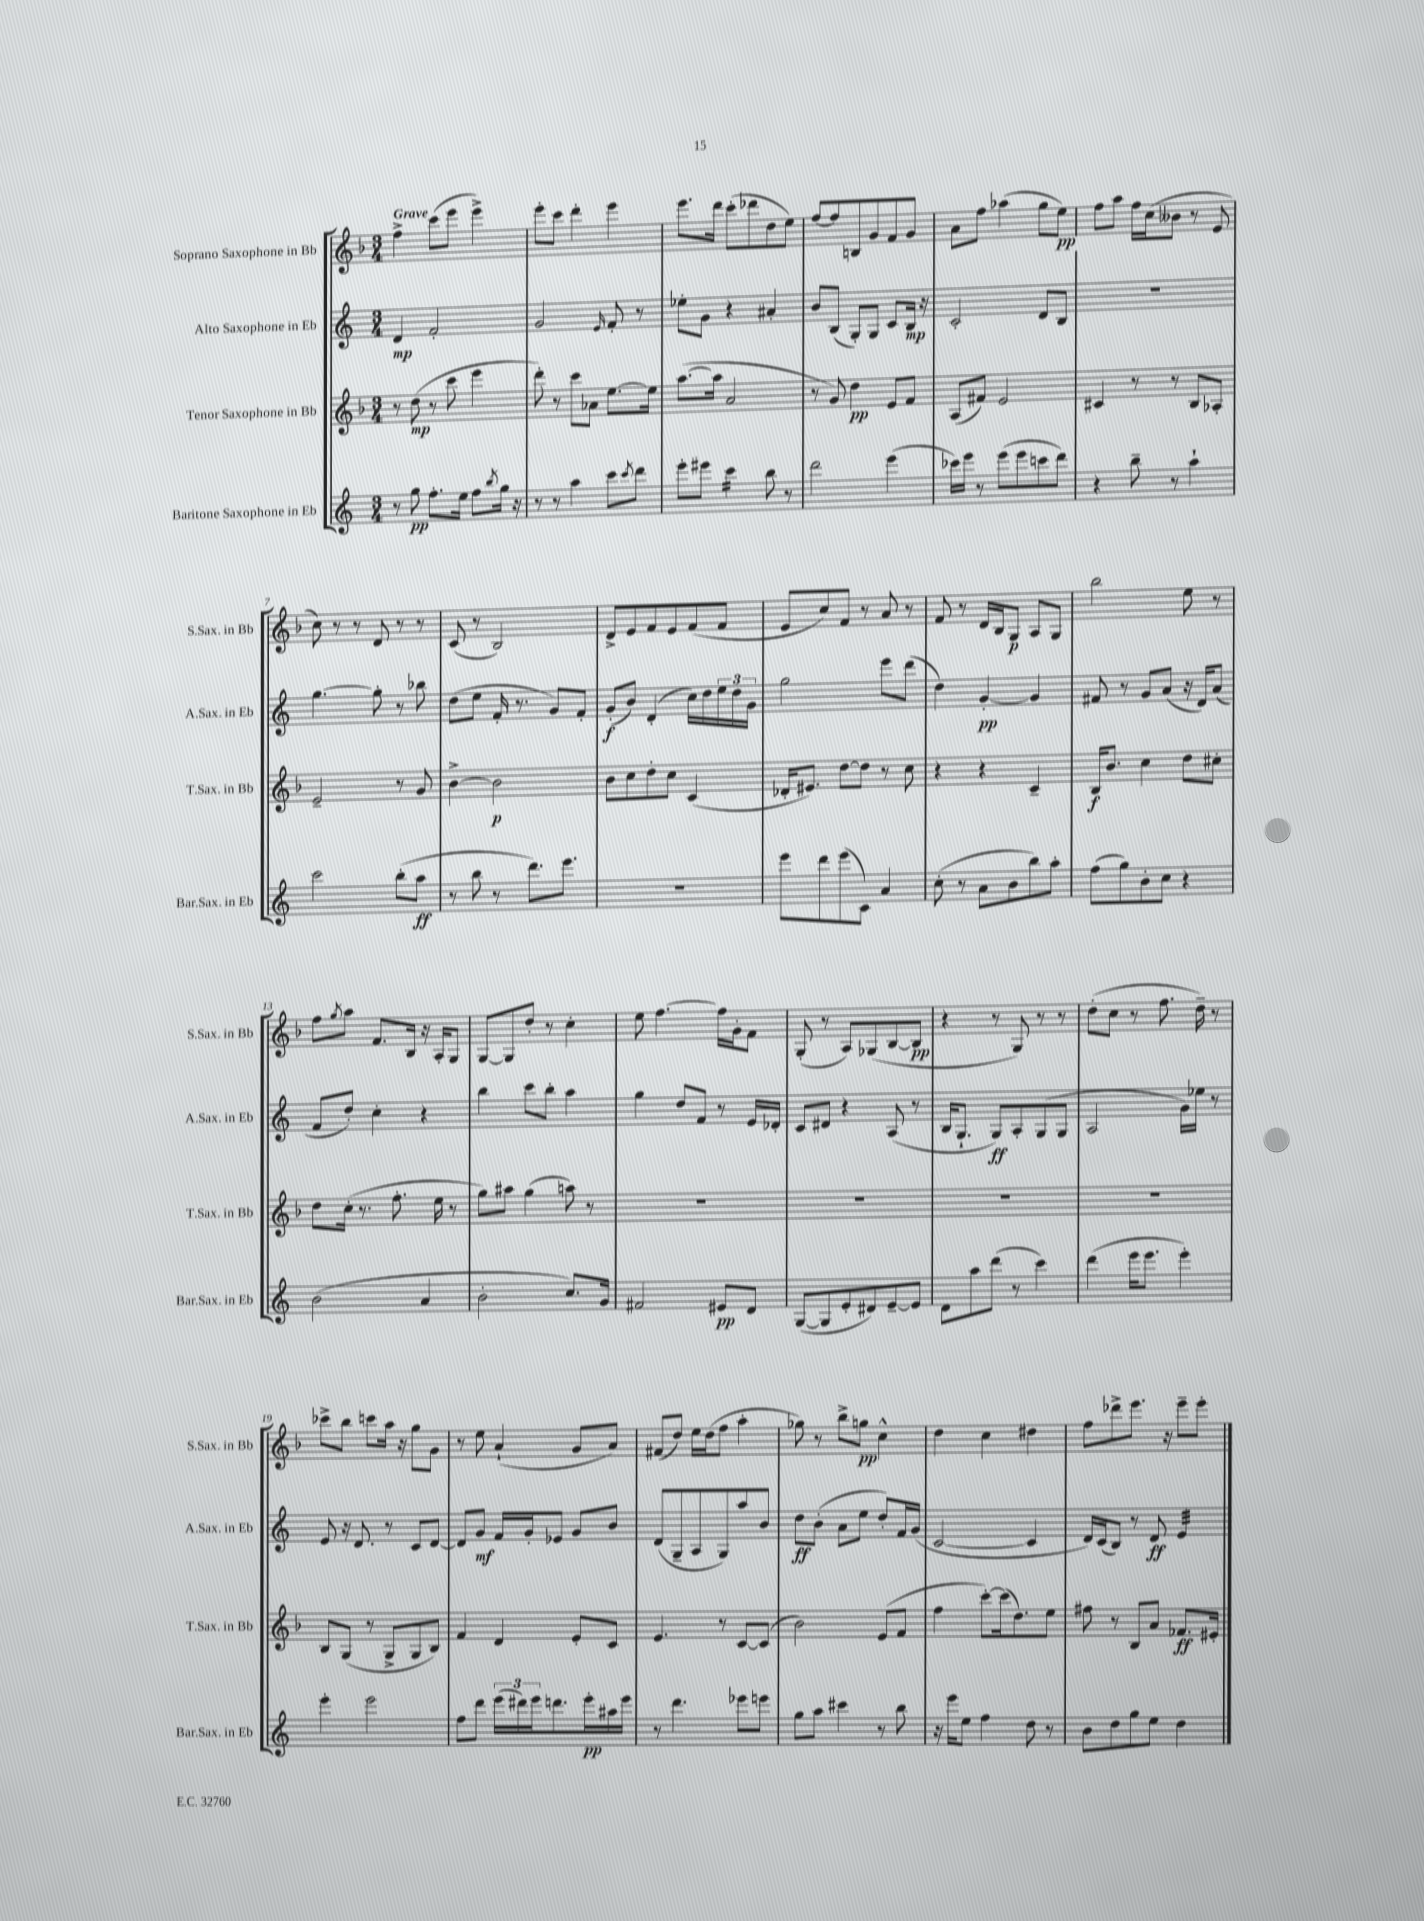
<<
\new StaffGroup <<
\new Staff = "s0" \with { instrumentName = "Soprano Saxophone in Bb" shortInstrumentName = "S.Sax. in Bb" } {
    \clef treble \key f \major \numericTimeSignature \time 3/4 \tempo "Grave"
    f''4-> c'''8( e'''8 e'''4->) |
    e'''8-. c'''8 d'''4-. e'''4 |
    e'''8. d'''16 c'''8-.( des'''8 d''8 e''8) |
    f''8~ f''8 b8 g'8 f'8 g'8 |
    a'8 f''8 aes''4( g''8 e''8\pp) |
    f''8 a''8 f''16 c''16( beses'8 r8 e'8 |
    c''8) r8 r8 d'8 r8 r8 |
    c'8( r8 bes2) |
    d'8-> e'8 f'8 e'8 f'8( f'8 |
    e'8 c''8) f'8 r8 a'8 r8 |
    f'8 r8 d'16 bes16 g8\p a8 g8 |
    bes''2 e''8 r8 |
    f''8 \acciaccatura { g''8 } a''8 f'8. bes16 r16 a16-. g8 |
    g8~ g8 d''8-. r8 c''4-. |
    e''8 f''4.~ f''16 g'16-. f'8 |
    g8-.( r8 a8) ges8( bes8~ bes8\pp |
    r4 r8 g8) r8 r8 |
    d''8-.( c''8 r8 f''8. d''16--) r8 |
    ces'''8-> bes''8 c'''8 a''16 r16 g''8 g'8 |
    r8 e''8 a'4-!( g'8 a'8) |
    fis'8( d''8) e''16 d''16( f''8 a''4-. |
    ges''8) r8 bes''8-> g''8\pp c''4-^ |
    d''4 c''4 dis''4 |
    f''8 des'''8-> e'''8. r16 e'''8-- e'''8-. \bar "|." |
}
\new Staff = "s1" \with { instrumentName = "Alto Saxophone in Eb" shortInstrumentName = "A.Sax. in Eb" } {
    \clef treble \key c \major \numericTimeSignature \time 3/4
    d'4\mp f'2-. |
    g'2 \grace { e'16 } f'8-. r8 |
    ees''8-. g'8 r4 ais'4-. |
    b'8 b8( g8-.) g8 c'8 b16\mp r16 |
    c'2-. d'8 b8 |
    R2. |
    g''4.~ g''8-. r8 bes''8 |
    d''8( e''8 f'16-. r8. g'8) f'8-. |
    g'8-.\f( b'8) d'4-.( c''16) d''16 \tuplet 3/2 { e''16 d''16 g'16 } |
    g''2 e'''8 d'''8( |
    d''4) g'4~-.\pp g'4 |
    fis'8 r8 g'8 a'8( r16 d'16) a'8( |
    f'8 d''8-.) c''4-. r4 |
    b''4 c'''8 b''8-. a''4 |
    g''4 d''8 f'8 r8 e'16 des'16-. |
    c'8 dis'8 r4 a8( r8 |
    b16 g8.-! g8\ff) a8-. g8( g8 |
    a2 g'16) ees''16 r8 |
    e'8 r16 d'8. r8 c'8 d'8~ |
    d'8 g'8\mf f'16 g'16-. ees'8 g'8 b'8 |
    d'8( g8-- a8 g8) a''8 b'8 |
    d''8\ff b'8-.( a'8 e''8 d''8-.) f'16 g'16( |
    c'2~ c'4 |
    d'16) c'16( b8) r8 d'8\ff e'4:32 \bar "|." |
}
\new Staff = "s2" \with { instrumentName = "Tenor Saxophone in Bb" shortInstrumentName = "T.Sax. in Bb" } {
    \clef treble \key f \major \numericTimeSignature \time 3/4
    r8 d''8\mp( r8 c'''8 e'''4 |
    d'''8-.) r8 c'''8 aes'8 e''8.~ e''16 |
    a''8.~( a''16 a'2 |
    r8 g'8) d''4\pp e'8 f'8 |
    a8( fis'8) e'2 |
    cis'4 r8 r8 bes8 aes8-. |
    e'2-- r8 g'8 |
    bes'4~-> bes'2\p |
    bes'8 c''8 d''8-. c''8 c'4( |
    des'16-. eis'8.) d''8~ d''8 r8 c''8 |
    r4 r4 c'4-- |
    bes16\f bes'8. c''4 d''8 cis''8-. |
    d''8 c''16-.( r8. f''8.-. e''16 r8 |
    g''8) ais''8 g''4( a''8) r8 |
    R2. |
    R2. |
    R2. |
    R2. |
    bes8 g8( r8 g8-> g8 bes8) |
    f'4 d'4 e'8-. c'8 |
    e'4. r8 c'8~ c'8( |
    bes'2) e'8( f'8 |
    f''4 c'''8~-.) c'''16( d''8.) e''8 |
    fis''8 r8 bes8 a'8 fes'8.\ff eis'16-. \bar "|." |
}
\new Staff = "s3" \with { instrumentName = "Baritone Saxophone in Eb" shortInstrumentName = "Bar.Sax. in Eb" } {
    \clef treble \key c \major \numericTimeSignature \time 3/4
    r8 g''8\pp f''8.-. e''16 f''8 \acciaccatura { b''8 } g''16 r16 |
    r8 r8 a''4 c'''8 \acciaccatura { c'''8 } d'''8 |
    e'''8-. eis'''8 c'''4:16 b''8 r8 |
    d'''2 e'''4( |
    ces'''16) e'''16 r8 e'''8( e'''8 c'''8 d'''8) |
    r4 b''8-- r8 a''4-! |
    c'''2 b''8-.( a''8\ff |
    r8 b''8 r8 d'''8.) e'''8. |
    R2. |
    e'''8 d'''8 e'''8( c'8) a'4 |
    c''8-.( r8 a'8 b'8 b''8) a''8-. |
    f''8( g''8) b'8-. c''8 r4 |
    b'2( a'4 |
    b'2-. c''8.) g'16 |
    fis'2 eis'8\pp d'8 |
    g8~( g8 e'8-. dis'8) e'8~-- e'8 |
    d'8 a''8 d'''8( r8 c'''4) |
    d'''4( e'''16 e'''8. e'''4-.) |
    e'''4-. e'''2 |
    f''8 d'''8 \tuplet 3/2 { e'''16( dis'''16) e'''16 } d'''8. e'''16-.\pp ais''16 e'''16 |
    r8 d'''4. ees'''8 e'''8 |
    g''8 a''8 cis'''4 r8 b''8 |
    r16 e'''16 e''8 f''4 d''8 r8 |
    b'8 d''8 g''8 e''8 d''4 \bar "|." |
}
>>
>>
